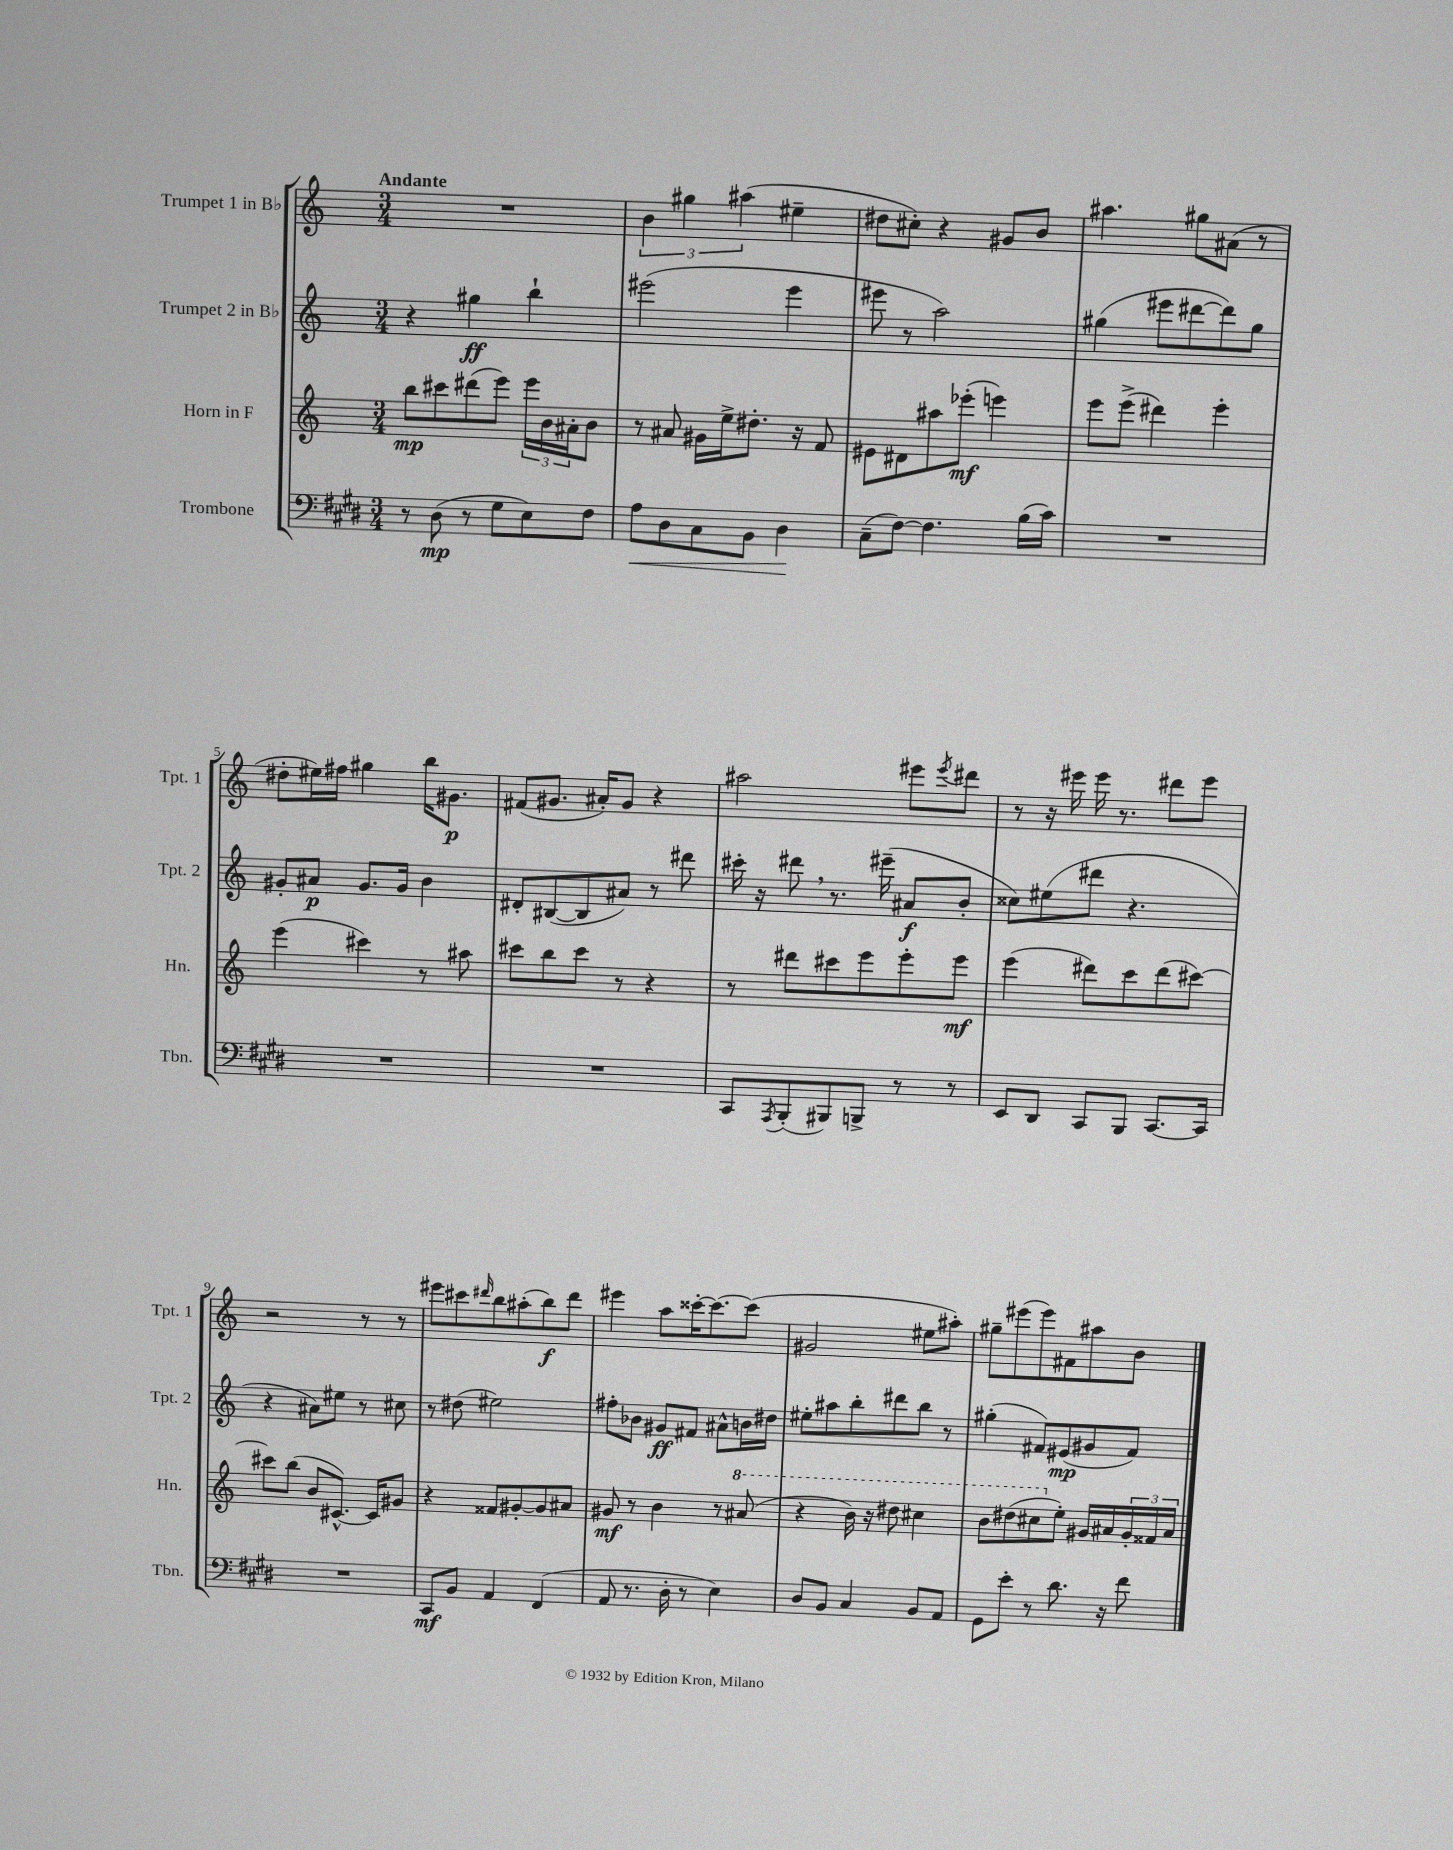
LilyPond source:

<<
\new StaffGroup <<
\new Staff = "s0" \with { instrumentName = "Trumpet 1 in Bb" shortInstrumentName = "Tpt. 1" } {
    \clef treble \key c \major \numericTimeSignature \time 3/4 \tempo "Andante"
    R2. |
    \tuplet 3/2 { b'4 gis''4 ais''4( } eis''4-- |
    dis''8 cis''8-.) r4 gis'8 b'8 |
    ais''4. gis''8 ais'8( r8 |
    dis''8-. eis''16) fis''16 gis''4 b''16 gis'8.\p |
    fis'8( gis'8. ais'16-.) gis'8 r4 |
    ais''2 eis'''8 \acciaccatura { eis'''8 } dis'''8 |
    r8 r16 eis'''16 eis'''16 r8. dis'''8 eis'''8 |
    r2 r8 r8 |
    eis'''8 cis'''8 \grace { dis'''16 } b''8 ais''8-.( b''8\f) dis'''8 |
    eis'''4 a''8 cisis'''16~-. cisis'''8.~ cisis'''8( |
    gis'2 eis''8 ais''8-.) |
    gis''8-- eis'''8( eis'''8) fis'8 ais''8 b'8 \bar "|." |
}
\new Staff = "s1" \with { instrumentName = "Trumpet 2 in Bb" shortInstrumentName = "Tpt. 2" } {
    \clef treble \key c \major \numericTimeSignature \time 3/4
    r4 gis''4\ff b''4-! |
    eis'''2( eis'''4 |
    eis'''8 r8 a''2) |
    gis''4( eis'''8 dis'''8~ dis'''8) gis''8 |
    gis'8-. ais'8\p gis'8. gis'16 b'4 |
    dis'8-. bis8~( bis8 ais'8) r8 dis'''8 |
    cis'''16-. r16 dis'''8 \breathe r8. eis'''16--( ais'8\f b'8-. |
    cisis''8) eis''8( dis'''8 r4. |
    r4 ais'8) eis''8 r8 cis''8 |
    r8 dis''8( eis''2) |
    fis''8-. bes'8 gis'8\ff fis'8 ais'8-^ b'16 dis''16 |
    eis''8-. ais''8 b''8-. dis'''8 b''8 r8 |
    gis''4-.( fis'8) eis'8\mp( gis'8 fis'8) \bar "|." |
}
\new Staff = "s2" \with { instrumentName = "Horn in F" shortInstrumentName = "Hn." } {
    \clef treble \key c \major \numericTimeSignature \time 3/4
    b''8\mp cis'''8 dis'''8( e'''8) \tuplet 3/2 { e'''16 b'16 ais'16-. } b'8 |
    r8 ais'8 gis'16 e''16-> dis''8.-. r16 f'8 |
    eis'8 dis'8 ais''8 ees'''8-.\mf( e'''4) |
    e'''8 e'''8->( dis'''4) e'''4-. |
    e'''4( cis'''4) r8 ais''8 |
    cis'''8 b''8 cis'''8 r8 r4 |
    r8 dis'''8 cis'''8 e'''8 e'''8-. e'''8\mf |
    e'''4( dis'''8) c'''8 dis'''8( cis'''8~) |
    cis'''8 b''8( b'8 cis'8.~-^) cis'16 gis'8 |
    r4 fisis'8 gis'8~-. gis'8 ais'8 |
    gis'8\mf r8 b'4 r8 \ottava #1 ais''8( |
    r4 b''16) r16 dis'''8 cis'''4 |
    b''8 dis'''8( cis'''8 \ottava #0 e''8-.) gis'16 ais'16 \tuplet 3/2 { gis'16-. fisis'16 ais'16 } \bar "|." |
}
\new Staff = "s3" \with { instrumentName = "Trombone" shortInstrumentName = "Tbn." } {
    \clef bass \key e \major \numericTimeSignature \time 3/4
    r8 dis8\mp( r8 gis8 e8) fis8 |
    a8\< dis8 cis8 b,8 dis4\! |
    cis8--( fis8~) fis4. b16( cis'16) |
    R2. |
    R2. |
    R2. |
    cis,8 \acciaccatura { a,,8 } b,,8-.( bis,,8) b,,8-> r8 r8 |
    e,8 dis,8 cis,8 b,,8 cis,8.~ cis,16 |
    R2. |
    cis,8\mf b,8 a,4 fis,4( |
    a,8 r8. dis16-. r8 e4) |
    dis8 b,8 cis4 b,8 a,8 |
    gis,8 e'8-. r8 dis'8. r16 fis'8 \bar "|." |
}
>>
>>
